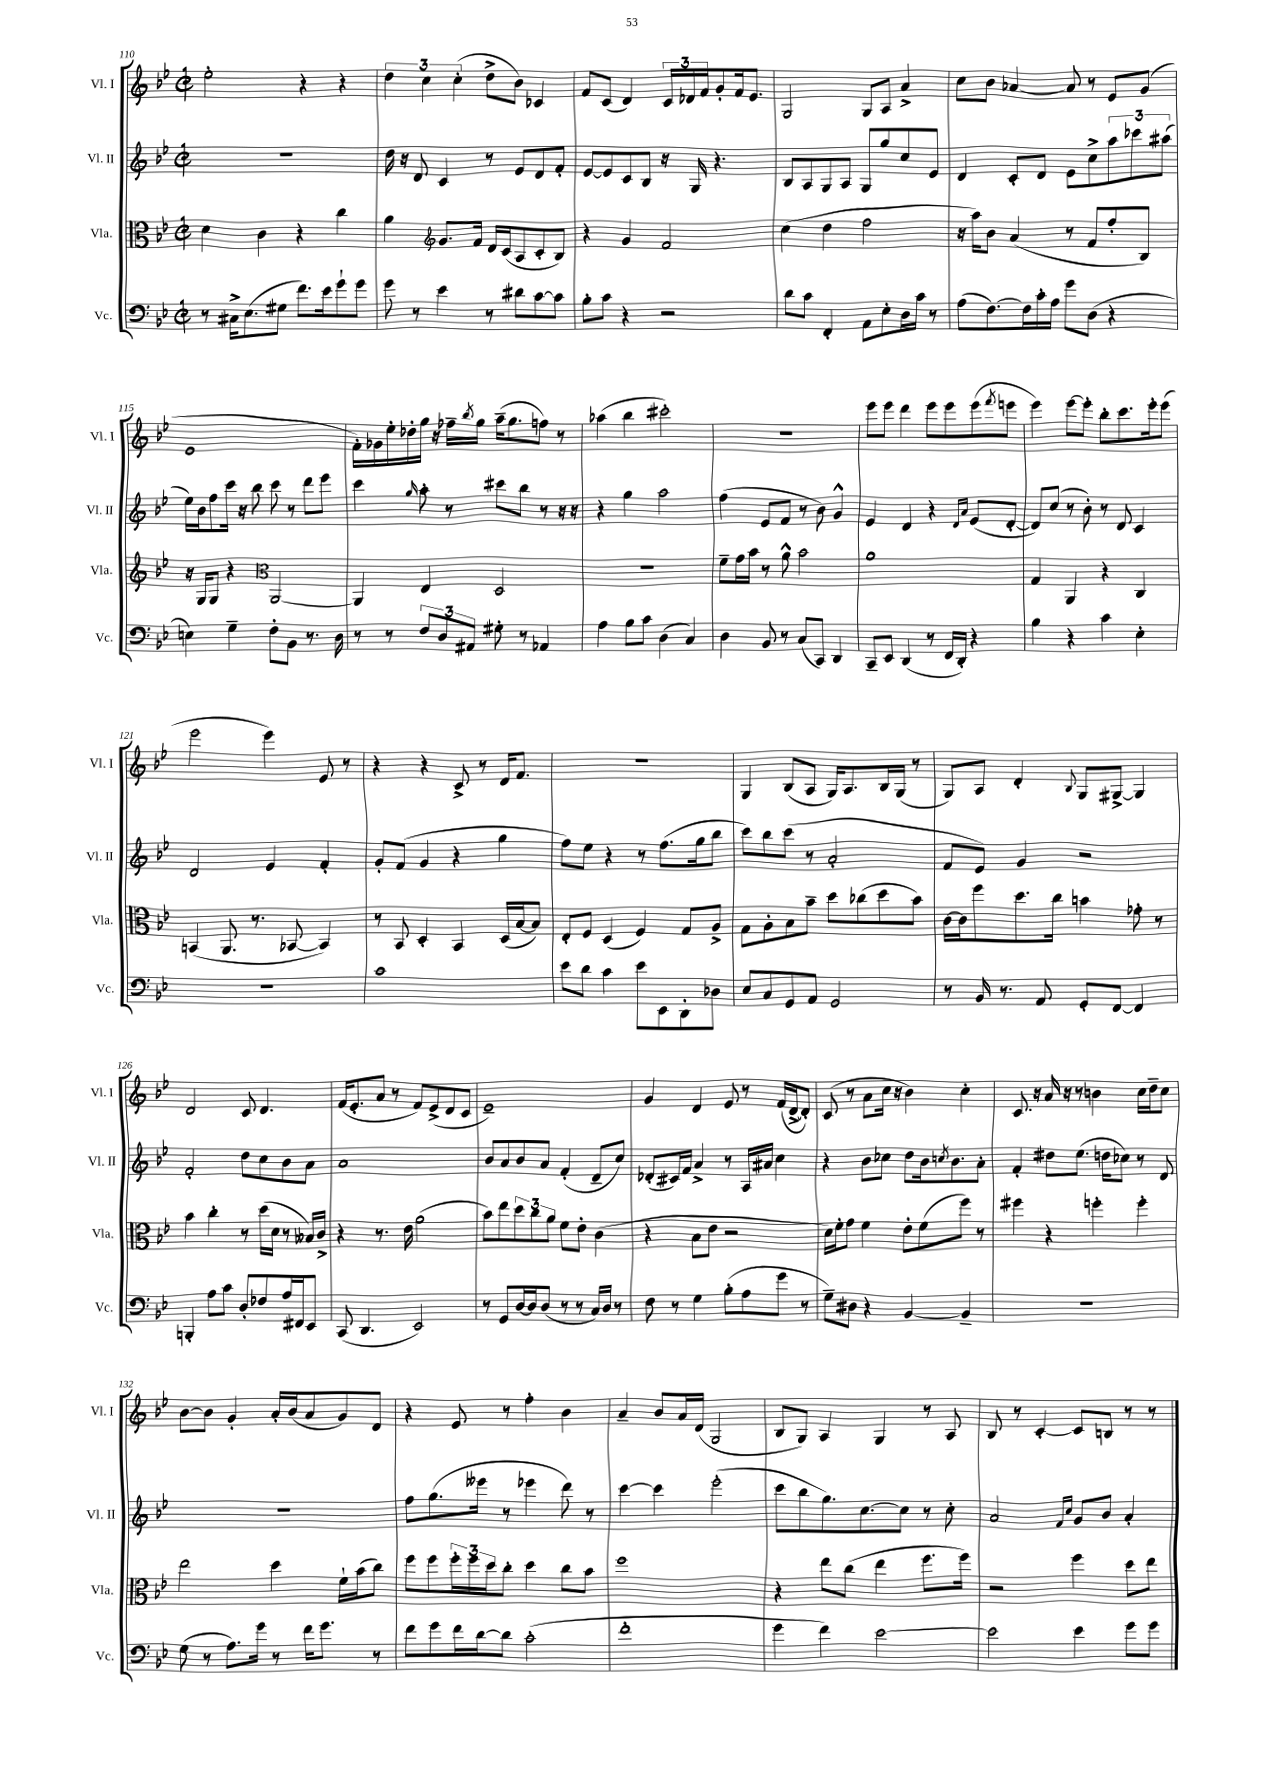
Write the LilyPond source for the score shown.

<<
\new StaffGroup <<
\new Staff = "s0" \with { instrumentName = "Vl. I" shortInstrumentName = "Vl. I" } {
    \clef treble \key bes \major \defaultTimeSignature \time 2/2
    ees''2-. r4 r4 |
    \tuplet 3/2 { d''4 c''4 c''4-.( } d''8-> bes'8) ces'4 |
    f'8 c'8( d'4) \tuplet 3/2 { c'16 des'16 f'16 } g'8-. f'16 ees'8. |
    g2 g8 a8 a'4-> |
    c''8 bes'8 aes'4~ aes'8 r8 ees'8 g'8( |
    ees'1 |
    f'16-.) ges'16 ees''16-. des''16-. g''16 r16 fes''16-- \acciaccatura { bes''8 } g''16 a''16--( g''8. f''8) r8 |
    aes''4( bes''4 cis'''2-.) |
    r1 |
    ees'''8 ees'''8 d'''4 ees'''8 ees'''8 ees'''8( \acciaccatura { f'''8 } e'''8 |
    ees'''4) ees'''8~ ees'''8-. bes''8-. c'''8. ees'''16-. ees'''8( |
    ees'''2 ees'''4) ees'8 r8 |
    r4 r4 c'8-> r8 d'16 f'8. |
    r1 |
    g4 bes8( a8 g16) a8. bes16 g16( r8 |
    g8) a8 d'4-. \appoggiatura { bes8 } g8 gis8~-> gis4 |
    d'2 c'8 d'4. |
    f'16( ees'8.-. a'8 r8 f'8) ees'8->( d'8 c'8 |
    ees'1--) |
    g'4 d'4 ees'8 r8 f'16( d'16~-> d'8-.) |
    c'8( r8 a'8 c''16 r16 bes'4) c''4-. |
    c'8. r16 a'16 r16 r8 b'4 c''16 d''16-- c''8 |
    bes'8~ bes'8 g'4-. a'16-. bes'16( a'8 g'8) d'8 |
    r4 ees'8 r8 f''4-. bes'4 |
    a'4-- bes'8 a'16 d'16( g2 |
    bes8 g8) a4 g4 r8 a8 |
    bes8 r8 c'4~-. c'8 b8 r8 r8 \bar "|." |
}
\new Staff = "s1" \with { instrumentName = "Vl. II" shortInstrumentName = "Vl. II" } {
    \clef treble \key bes \major \defaultTimeSignature \time 2/2
    R1 |
    d''16 r16 d'8 c'4 r8 ees'8 d'8 f'8-. |
    ees'8~ ees'8 c'8 bes8 r16 g16 r4. |
    bes8 a8 g8 a8 g8 g''8 c''8 ees'8 |
    d'4 c'8-. d'8 ees'8 c''8-> \tuplet 3/2 { a''8 ces'''8 ais''8( } |
    ees''16) bes'16 f''8 c'''16 r16 bes''8 c'''8 r8 d'''8 ees'''8 |
    c'''4 \grace { g''16 } a''8-. r8 cis'''8 bes''8 r8 r16 r16 |
    r4 g''4 a''2 |
    f''4( ees'8 f'8 r8 bes'8) g'4-^ |
    ees'4 d'4 r4 \grace { d'16 a'16 } ees'8( d'8~-. |
    d'8) c''8( r8 bes'8-.) r8 d'8 c'4 |
    d'2 ees'4 f'4-. |
    g'8-. f'8( g'4 r4 g''4 |
    f''8) ees''8 r4 r8 f''8.( g''16 bes''8 |
    c'''8) bes''8 c'''8( r8 a'2-. |
    f'8 ees'8) g'4 r2 |
    f'2-. d''8 c''8 bes'8 a'8 |
    a'1 |
    bes'8 a'8 bes'8 a'8 f'4-.( d'8-- c''8) |
    des'8-.( cis'16) f'16 a'4-> r8 a16 ais'16 c''4 |
    r4 bes'8 ces''8 d''8 bes'16 \acciaccatura { c''8 } bes'8. a'8-. |
    f'4-. dis''8 ees''8.( d''16 ces''8) r8 d'8 |
    R1 |
    f''8 g''8.( eeses'''16 r8 ees'''4 d'''8) r8 |
    c'''4~ c'''4 ees'''2-.( |
    c'''8 bes''8 g''8.) c''8.~ c''8 r8 c''8-. |
    a'2 \grace { f'16 c''16 } g'8 bes'8 a'4-. \bar "|." |
}
\new Staff = "s2" \with { instrumentName = "Vla." shortInstrumentName = "Vla." } {
    \clef alto \key bes \major \defaultTimeSignature \time 2/2
    d'4 c'4 r4 c''4 |
    a'4 \clef treble g'8. f'16 d'16 c'16( a8 c'8-. bes8) |
    r4 g'4 f'2 |
    c''4( d''4 f''2 |
    r16 a''16) bes'8 a'4( r8 f'8 f''8-. bes8) |
    r16 g16 g8 r4 \clef alto a,2~ |
    a,4 ees4 d2 |
    R1 |
    f'8-- g'16 bes'16 r8 a'8-^ bes'2 |
    a'1 |
    g4 a,4 r4 c4 |
    b,4( a,8. r8. bes,8~ bes,4) |
    r8 bes,8 d4-. bes,4 d16( bes16~ bes8) |
    ees8-. f8 d4( f4) g8 a8-> |
    g8 a8-. bes8 bes'8-- d''8 ces''8( d''8 bes'8) |
    c'16~ c'16 f''8 d''8. c''16 b'4 ges'8-. r8 |
    bes'4 c''4-. r8 d''16( d'16 r8 beses16) c'16-> |
    r4 r8. ees'16 a'2( |
    bes'8) ees''8 \tuplet 3/2 { d''8 c''8 a'8 } f'8 ees'8-. c'4( |
    r4 bes8 ees'8 r2 |
    d'16) f'16-. g'8 f'4 ees'8-. f'8( f''8) r8 |
    fis''4 r4 f''4-. f''4-. |
    ees''2 d''4 f'16-! bes'16( c''8) |
    f''8 f''8 \tuplet 3/2 { f''16-. f''16 d''16 } c''8-. d''4 c''8 bes'8 |
    f''1 |
    r4 ees''8 c''8( ees''4 f''8. f''16) |
    r2 f''4 d''8 ees''8 \bar "|." |
}
\new Staff = "s3" \with { instrumentName = "Vc." shortInstrumentName = "Vc." } {
    \clef bass \key bes \major \defaultTimeSignature \time 2/2
    r8 cis16-> ees8.( gis8 f'8.) ees'16 g'8-! g'8 |
    g'8 r8 ees'4 r8 dis'8 c'8~ c'8 |
    bes8-. c'8 r4 r2 |
    d'8 c'8 f,4-. a,8 ees8-. d16 c'16 r8 |
    a8( f8.~) f16 c'16-. a16 g'8 d8( r4 |
    e4) g4-- f8-. bes,8 r8. d16 |
    r8 r8 \tuplet 3/2 { f8 d8 ais,8 } gis8-. r8 aes,4 |
    a4 bes8 c'8 d4( c4) |
    d4 bes,8 r8 c8( c,8) d,4 |
    c,8-- ees,8 d,4( r8 f,16 d,16-.) r4 |
    bes4 r4 c'4 ees4-. |
    R1 |
    c'1 |
    ees'8 d'8 c'4 ees'8 ees,8 d,8-. des8 |
    ees8 c8 g,8 a,8 g,2 |
    r8 bes,16 r8. a,8 g,8-. f,8~ f,4 |
    b,,4-. a8 c'8 d8-. fes8 a16 fis,16 ees,8 |
    c,8( d,4. ees,2) |
    r8 g,8 d16~ d16 d8( r8 r8 c16) d16 r8 |
    f8 r8 g4 bes8-.( a8 g'8 r8 |
    g8--) dis8 r4 bes,4~ bes,4-- |
    R1 |
    g8( r8 a8.) g'16 r8 f'16 g'8. r8 |
    f'8 g'8 f'16 d'16~ d'8 c'2-.( |
    f'1-. |
    g'4 f'4) ees'2~ |
    ees'2 ees'4 g'8 g'8 \bar "|." |
}
>>
>>
\layout { \context { \Score currentBarNumber = #110 } }
